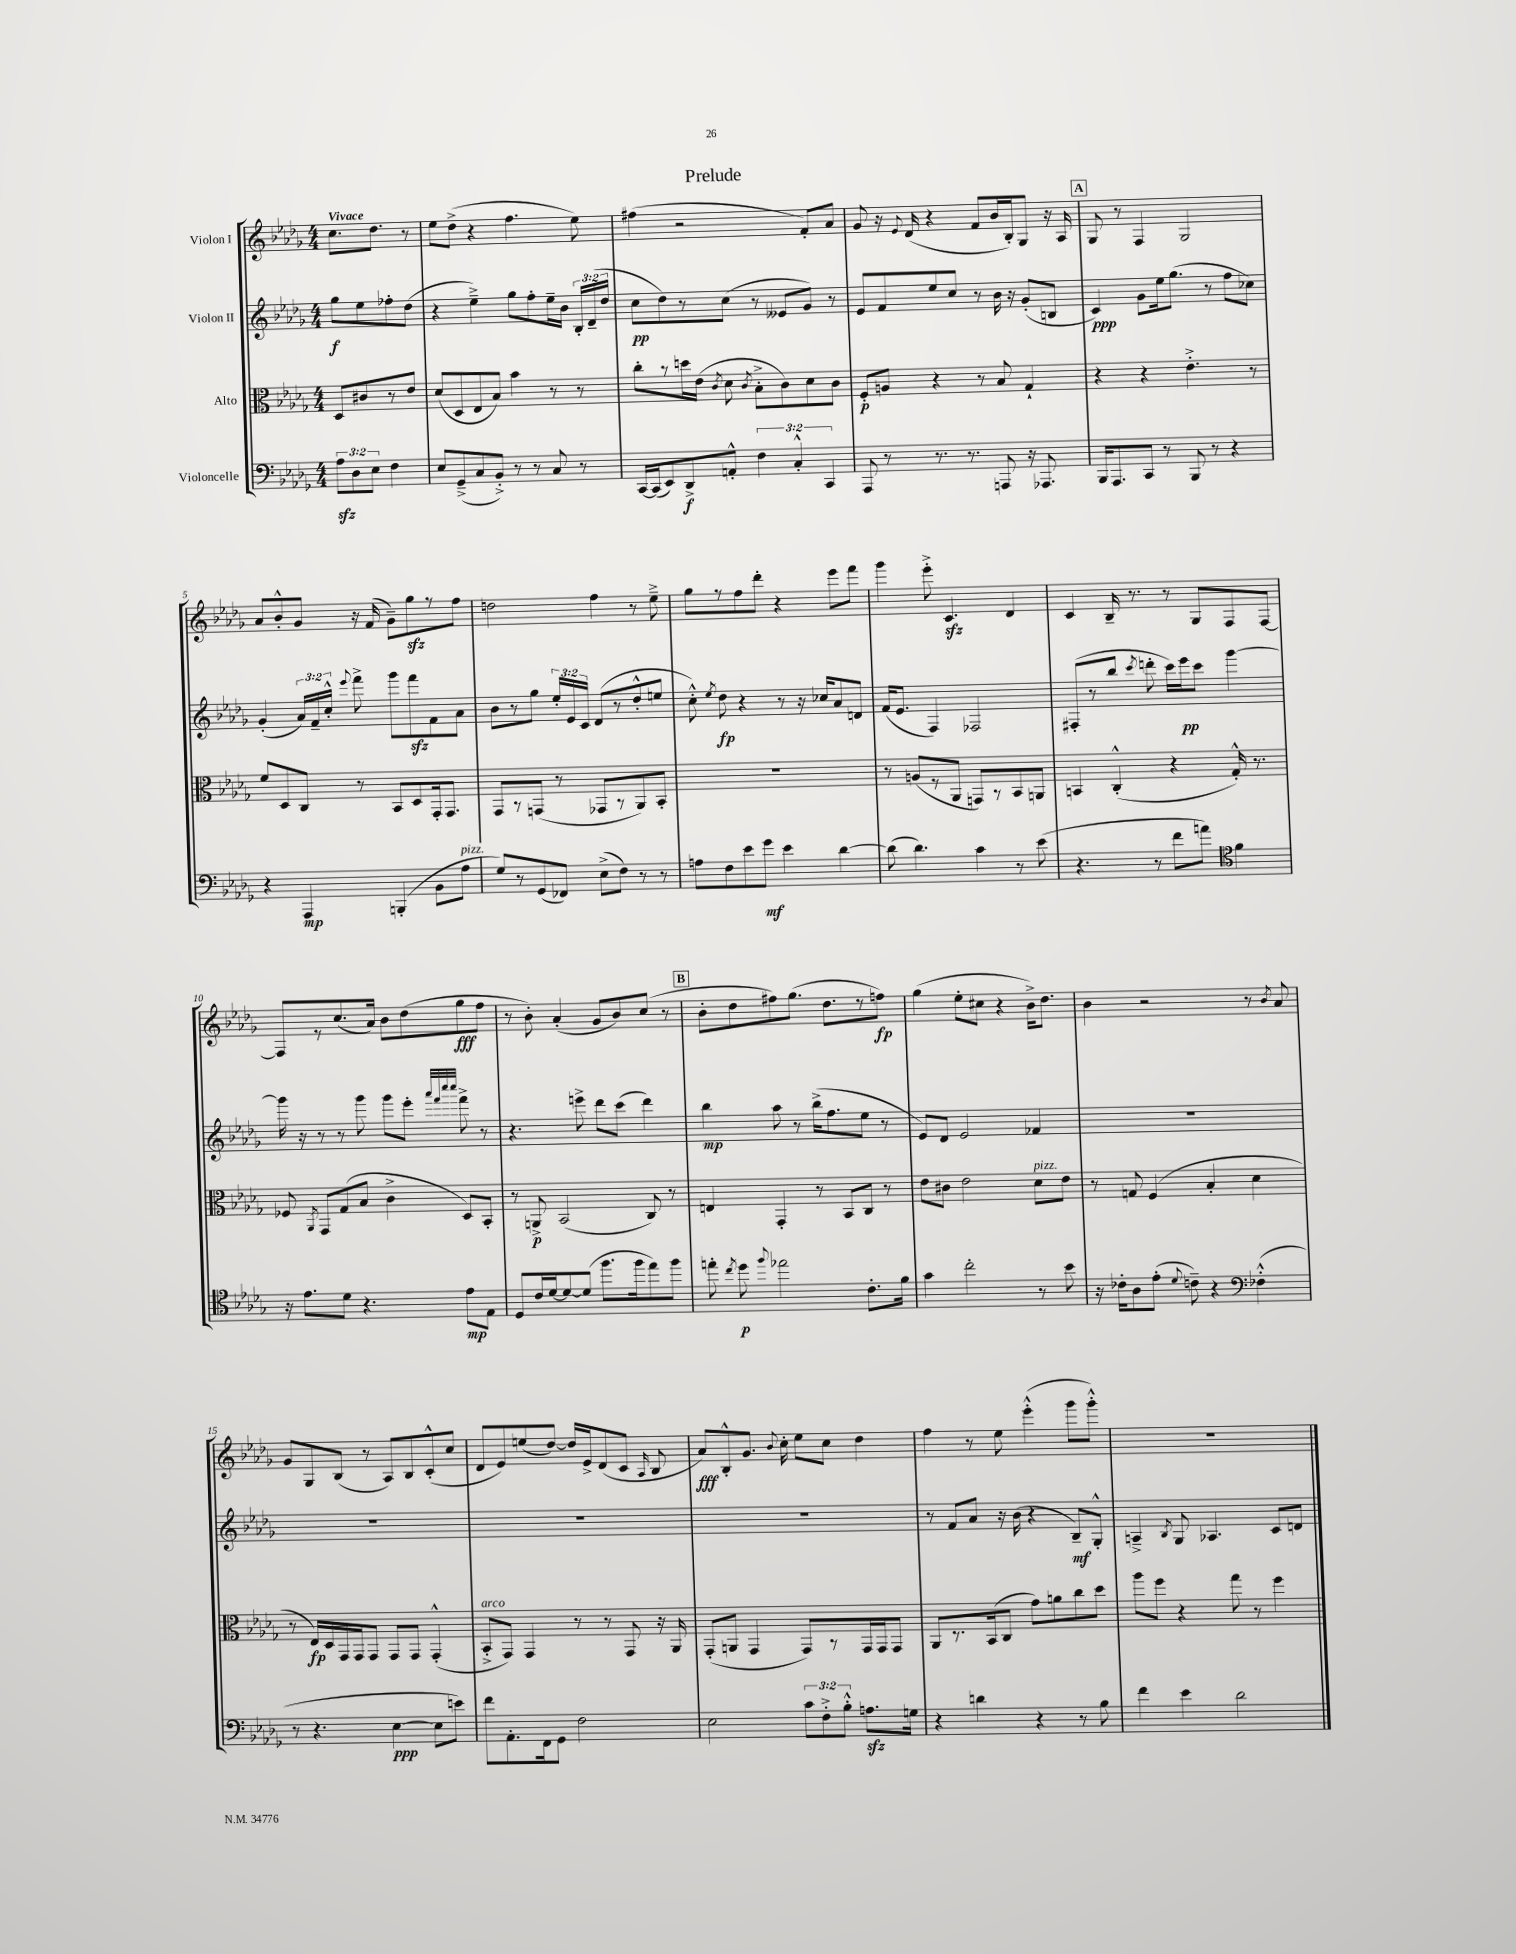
\header { title = "Prelude" }
<<
\new StaffGroup <<
\new Staff = "s0" \with { instrumentName = "Violon I" } {
    \clef treble \key des \major \numericTimeSignature \time 4/4 \partial 2 \tempo "Vivace"
    \autoBeamOff c''8.[ des''8.] r8 |
    ees''8[ des''8]->( r4 f''4. ees''8) |
    fis''4( r2 f'8[-.) aes'8] |
    ges'8 r16 \appoggiatura { ees'8 } des'16( r4 f'8[ bes'16 bes16-.) ges8] r16 aes16 |
    \mark \markup { \box "A" } ges8 r8 f4 ges2 |
    aes'8[ bes'8-.-^ ges'8] r16 f'16( ges'8[--) ges''8\sfz r8 f''8] |
    d''2 f''4 r8 ees''8---> |
    ges''8[ r8 f''8 des'''8]-. r4 ees'''8[ f'''8] |
    ges'''4 ees'''8-.-> c'4.\sfz des'4 |
    c'4 bes16-- r8. r8 ges8[ f8 f8]~ |
    f8[ r8 c''8.( aes'16]) bes'8[ des''8( ges''8\fff f''8] |
    r8 bes'8-.) aes'4-.( ges'8[ bes'8) c''8]( r8 |
    \mark \markup { \box "B" } bes'8[-. des''8 fis''8) ges''8.]( des''8.[ r8 f''8]\fp) |
    ges''4( ees''8[-. cis''8] r4 bes'16[->) des''8.] |
    bes'4 r2 r8 \acciaccatura { bes'8 } aes'8 |
    ges'8[ ges8 bes8]( r8 aes8[) bes8 c'8-.-^( c''8] |
    des'8[ ees'8) e''8( des''8]~) des''16[ ees'16-> des'8( c'8] \grace { aes16 } bes8 |
    aes'8[\fff) bes8-.-^ ges'8.] \appoggiatura { bes'8 } c''16-. ees''8[ c''8] des''4 |
    f''4 r8 ees''8 ees'''4-.-^( ges'''8[ ges'''8]-.-^) |
    R1 \bar "|." |
}
\new Staff = "s1" \with { instrumentName = "Violon II" } {
    \clef treble \key des \major \numericTimeSignature \time 4/4 \override Staff.TupletNumber.text = #tuplet-number::calc-fraction-text \partial 2
    \autoBeamOff ges''8[\f ees''8 fes''8-. des''8]( |
    r4 ees''4--->) ges''8[ f''8-. ees''16-- bes'16] \tuplet 3/2 { bes16[-. des'16--( des''16] } |
    c''8[\pp des''8) r8 c''8]( r8 eeses'8[ ges'8]) r8 |
    ees'8[ f'8 ees''8 c''8] r8 bes'16 r16 ges'8[-.( b8] |
    \mark \markup { \box "A" } c'4\ppp) ges'8[ ees''16 ges''8.]( r8 f''8[ ces''8]) |
    ges'4-.( \tuplet 3/2 { aes'16[) f'16-- c''16]-.-^ } \appoggiatura { ees'''8 } f'''8-> ges'''8[ f'''8\sfz f'8 aes'8] |
    bes'8[ r8 ges''8] \tuplet 3/2 { ees''16[-. ees'16 c'16] } des'8[( r8 des''8-.-^ e''8] |
    c''8-.-^) \acciaccatura { ees''8 } des''8\fp r4 r8 r16 ces''16[ aes'8 d'8] |
    f'16[( ees'8.] f4) fes2 |
    fis8[-.( r8 bes''8] \acciaccatura { c'''8 } d'''8-. c'''16[) ees'''16\pp c'''8] ges'''4~ |
    ges'''16 r16 r8 r8 ges'''8 ges'''8[ ees'''8]-. \grace { aes'''32[ f'''32 c''''32 c''''32] } f'''8-> r8 |
    r4. e'''8-> des'''8[ c'''8]( des'''4) |
    \mark \markup { \box "B" } bes''4\mp aes''8 r8 bes''16[->( f''8. ees''8] r8 |
    ees'8[) des'8] ees'2 fes'4 |
    R1 |
    R1 |
    R1 |
    R1 |
    r8 f'8[ aes'8] r16 bes'16( r4 bes8[--\mf) ges8]-.-^ |
    a4---> \acciaccatura { bes8 } ges8 aes4. c'8[ d'8] \bar "|." |
}
\new Staff = "s2" \with { instrumentName = "Alto" } {
    \clef alto \key des \major \numericTimeSignature \time 4/4 \partial 2
    \autoBeamOff des8[ cis'8 r8 ees'8] |
    des'8[( des8 ees8 bes8]) bes'4 r8 r8 |
    c''8[-. r8 d''16 ees'16]( \acciaccatura { c'8 } des'8 \acciaccatura { c'8 } bes8[-.-> c'8) des'8 c'8] |
    f8[-.\p a8] r4 r8 bes8 ges4-! |
    \mark \markup { \box "A" } r4 r4 ees'4.-.-> r8 |
    f'8[ des8 c8] r8 bes,8[ des8 ges,16-. ges,8.] |
    ges,8[ r8 g,8]( r8 ges,8[ r8 aes,8) bes,8]-. |
    R1 |
    r8 a8[( r8 aes,8] g,8[) r8 bes,8 a,8] |
    b,4 c4-.-^( r4 ges16-.-^) r8. |
    fes8 \acciaccatura { aes,8 } ges,8[ ges8( bes8] c'4-> des8[) bes,8]-. |
    r8 a,8->\p bes,2( c8) r8 |
    \mark \markup { \box "B" } e4 ges,4-. r8 bes,8[ c8] r8 |
    ees'8[ cis'8] ees'2 des'8[^\markup { \italic "pizz." } ees'8] |
    r8 g8 f4( bes4-. des'4 |
    r8 ees16[\fp) des16 ges,16 ges,16 ges,8] ges,8[ ges,8] ges,4-.-^( |
    bes,8[-.->^\markup { \italic "arco" } ges,8]) ges,4 r8 r8 ges,8 r16 aes,16 |
    ges,8[-.( a,8] ges,4 ges,8[) r8 ges,16 ges,16 ges,8] |
    aes,8[ r8. bes,16( c8] ges'8[) a'8 c''8 des''8] |
    aes''8[ f''8] r4 ges''8 r8 f''4 \bar "|." |
}
\new Staff = "s3" \with { instrumentName = "Violoncelle" } {
    \clef bass \key des \major \numericTimeSignature \time 4/4 \override Staff.TupletNumber.text = #tuplet-number::calc-fraction-text \partial 2
    \autoBeamOff \tuplet 3/2 { aes8[\sfz des8 ees8] } f4 |
    ees8[ ges,8--->( c8 bes,8]-.->) r8 r8 c8 r8 |
    c,16[~ c,16( ees,8) des,8->\f a,8]-.-^ \tuplet 3/2 { f4 c4-.-^ c,4 } |
    aes,,8 r8 r8. r8. a,,8 r16 aes,,8. |
    \mark \markup { \box "A" } bes,,16[ aes,,8. c,8] r8 bes,,8 r8 r4 |
    r4 aes,,4\mp b,,4-.( bes,8[ aes8]^\markup { \italic "pizz." } |
    ges8[) r8 ges,8( fes,8]) ees8[->( f8]) r8 r8 |
    a8[ f8 ees'8 ges'8]\mf ees'4 des'4~ |
    des'8( des'4.) c'4 r8 ees'8( |
    r4. r8 f'8[ a'8]) \clef tenor f'4 |
    r16 ees'8.[ des'8] r4. ees'8[\mp ees8] |
    des8[ c'16 des'16~ des'8~ des'8]( f''8.[ f''16 ees''8) f''8] |
    \mark \markup { \box "B" } e''8-. \acciaccatura { c''8 } des''8\p \appoggiatura { f''8 } ees''2 c'8.[-. f'16] |
    ges'4 c''2-. r8 bes'8 |
    r16 ces'16[-. aes8 ees'8]-.( \appoggiatura { des'8 } c'8--) r4 \clef bass fes4-.-^( |
    r8 r4. ees4~\ppp ees8[ e'8]) |
    f'8[ aes,8.-. f,16 ges,8] f2 |
    ees2 \tuplet 3/2 { c'8[ f8-.-> bes8]-.-^ } a8.[\sfz g16] |
    r4 d'4 r4 r8 bes8 |
    f'4 ees'4 des'2 \bar "|." |
}
>>
>>
